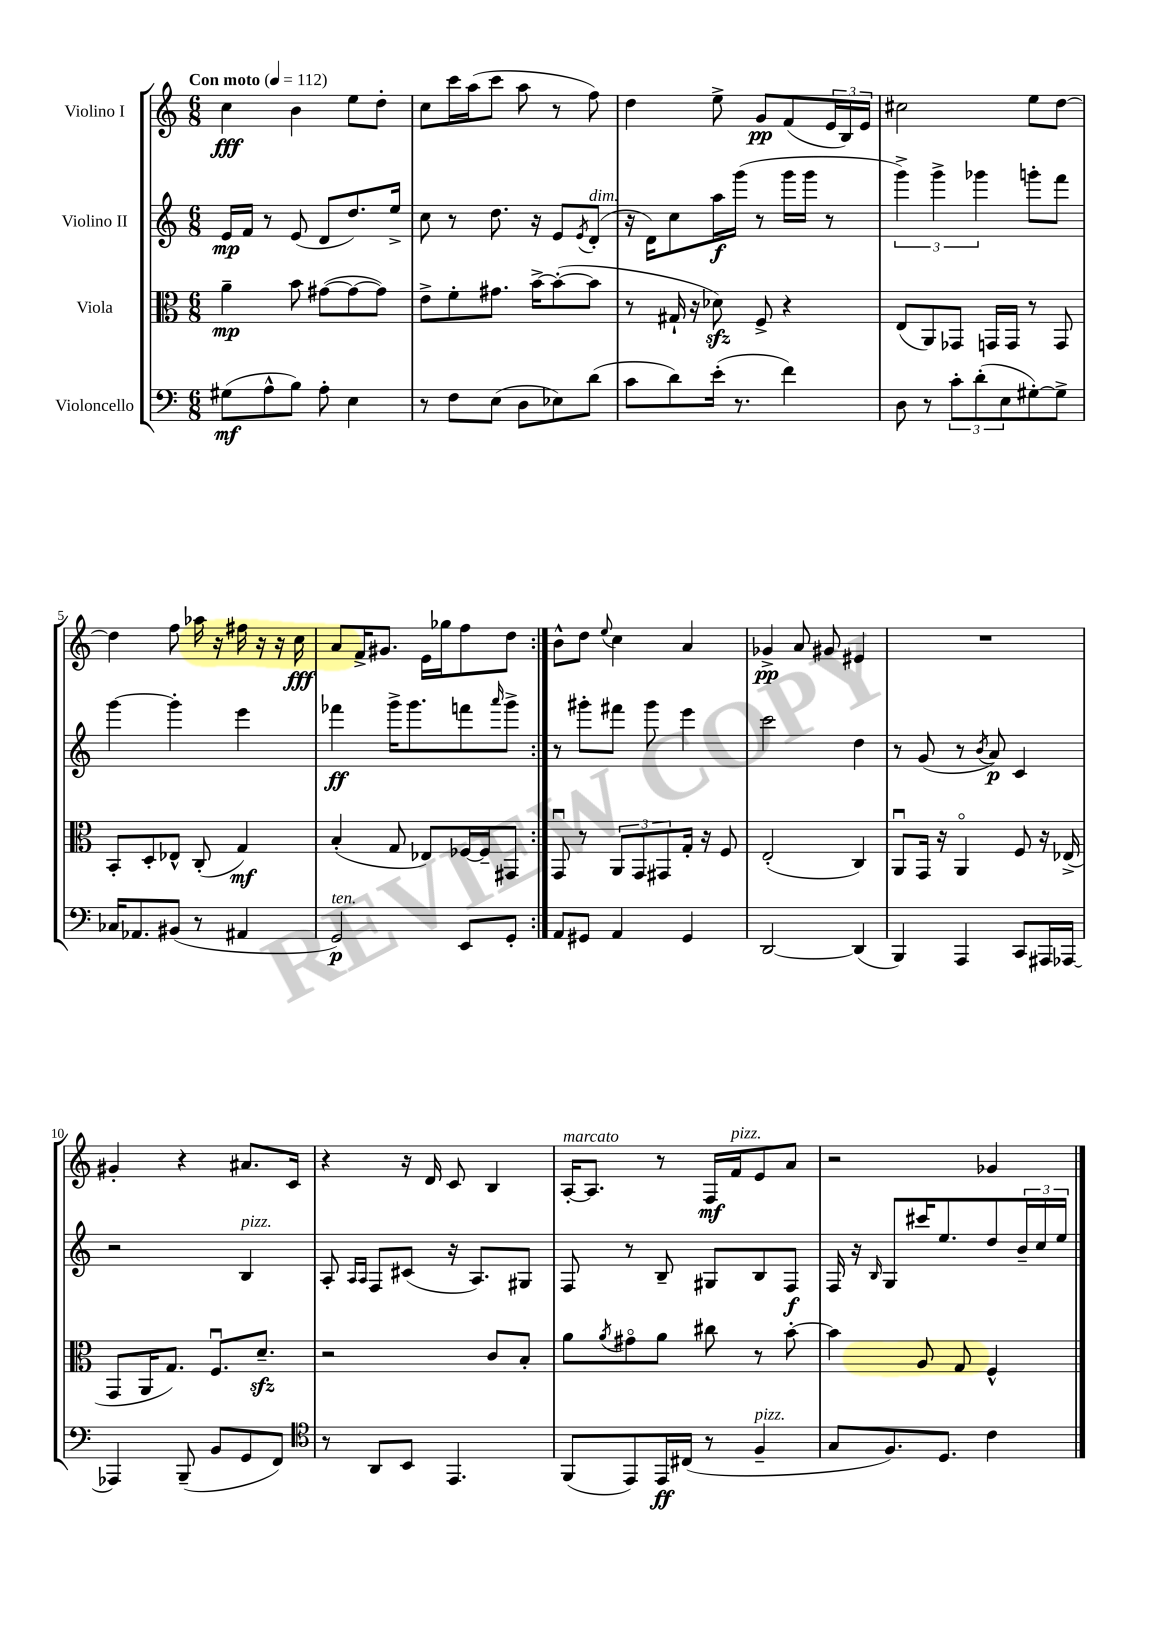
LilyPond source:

<<
\new StaffGroup <<
\new Staff = "s0" \with { instrumentName = "Violino I" } {
    \clef treble \key c \major \numericTimeSignature \time 6/8 \tempo "Con moto" 4 = 112
    \repeat volta 2 { c''4\fff b'4 e''8 d''8-. |
    c''8 c'''16 a''16( c'''8 a''8 r8 f''8) |
    d''4 e''8-> g'8\pp f'8( \tuplet 3/2 { e'16 b16) e'16 } |
    cis''2 e''8 d''8~ |
    d''4 f''8 aes''16 r16 fis''16 r16 r16 c''16\fff |
    a'8 f'16-> gis'8. e'16 ges''16 f''8 d''8 | }
    b'8-^ d''8 \appoggiatura { e''8 } c''4 a'4 |
    ges'4->\pp a'8 gis'8 eis'4 |
    R2. |
    gis'4-. r4 ais'8. c'16 |
    r4 r16 d'16 c'8 b4 |
    a16~-.^\markup { \italic "marcato" } a8. r8 f16\mf f'16^\markup { \italic "pizz." } e'8 a'8 |
    r2 ges'4 \bar "|." |
}
\new Staff = "s1" \with { instrumentName = "Violino II" } {
    \clef treble \key c \major \numericTimeSignature \time 6/8
    \repeat volta 2 { e'16\mp f'16 r8 e'8( d'8 d''8.) e''16-> |
    c''8 r8 d''8. r16 e'8 \acciaccatura { e'8 } d'8-.^\markup { \italic "dim." }( |
    r16 d'16) c''8 a''16\f g'''16( r8 g'''16 g'''16 r8 |
    \tuplet 3/2 { g'''4->) g'''4-> ges'''4 } g'''8-. f'''8 |
    g'''4~ g'''4-. e'''4 |
    fes'''4\ff g'''16-> g'''8. f'''8 \grace { a'''16 } g'''8-> | }
    r8 gis'''8-. fis'''8 gis'''8 e'''4 |
    c'''2 d''4 |
    r8 g'8( r8 \acciaccatura { b'8 } a'8\p) c'4 |
    r2 b4^\markup { \italic "pizz." } |
    a8-. \grace { a16 a16 } f8 cis'8( r16 a8.) gis8 |
    f8 r8 b8-- gis8 b8 f8\f |
    f16 r16 \grace { b16 } g8 cis'''16 e''8. d''8 \tuplet 3/2 { b'16-- c''16 e''16 } \bar "|." |
}
\new Staff = "s2" \with { instrumentName = "Viola" } {
    \clef alto \key c \major \numericTimeSignature \time 6/8
    \repeat volta 2 { a'4--\mp b'8 gis'8~( gis'8~ gis'8) |
    e'8-> f'8-. gis'8. b'16~-> b'8~-.( b'8 |
    r8 gis16-! r16 des'8\sfz) f8-> r4 |
    e8( a,8) ges,8 g,16 g,16 r8 g,8 |
    b,8-. d8-. ees8-^ c8-.( g4\mf) |
    b4-.( g8 ees8) fes16~ fes16-- gis,8 | }
    g,8\downbow r8 \tuplet 3/2 { a,8 g,8 gis,8 } g16-. r16 f8 |
    e2-.( c4) |
    a,8\downbow g,16 r16 a,4\flageolet f8 r16 ees16->( |
    g,8 a,16 g8.) f8.\downbow d'8.--\sfz |
    r2 c'8 b8-. |
    a'8 \acciaccatura { a'8 } gis'8\flageolet a'8 cis''8 r8 b'8~-. |
    b'4 a8 g8 f4-^ \bar "|." |
}
\new Staff = "s3" \with { instrumentName = "Violoncello" } {
    \clef bass \key c \major \numericTimeSignature \time 6/8
    \repeat volta 2 { gis8\mf( a8-^ b8) a8-. e4 |
    r8 f8 e8( d8 ees8) d'8( |
    c'8 d'8) e'16-.( r8. f'4) |
    d8 r8 \tuplet 3/2 { c'8-. d'8-.( e8 } gis8~-.) gis8-> |
    ces16 aes,8. bis,8( r8 ais,4 |
    g,2\p^\markup { \italic "ten." }) e,8 g,8-. | }
    a,8 gis,8 a,4 gis,4 |
    d,2~ d,4( |
    b,,4) a,,4 c,8 ais,,16 aes,,16~ |
    aes,,4 b,,8--( b,8 g,8 f,8) |
    \clef tenor r8 a,8 b,8 e,4. |
    f,8( e,8) e,16\ff cis16( r8 f4--^\markup { \italic "pizz." } |
    g8 f8.) d8. c'4 \bar "|." |
}
>>
>>
